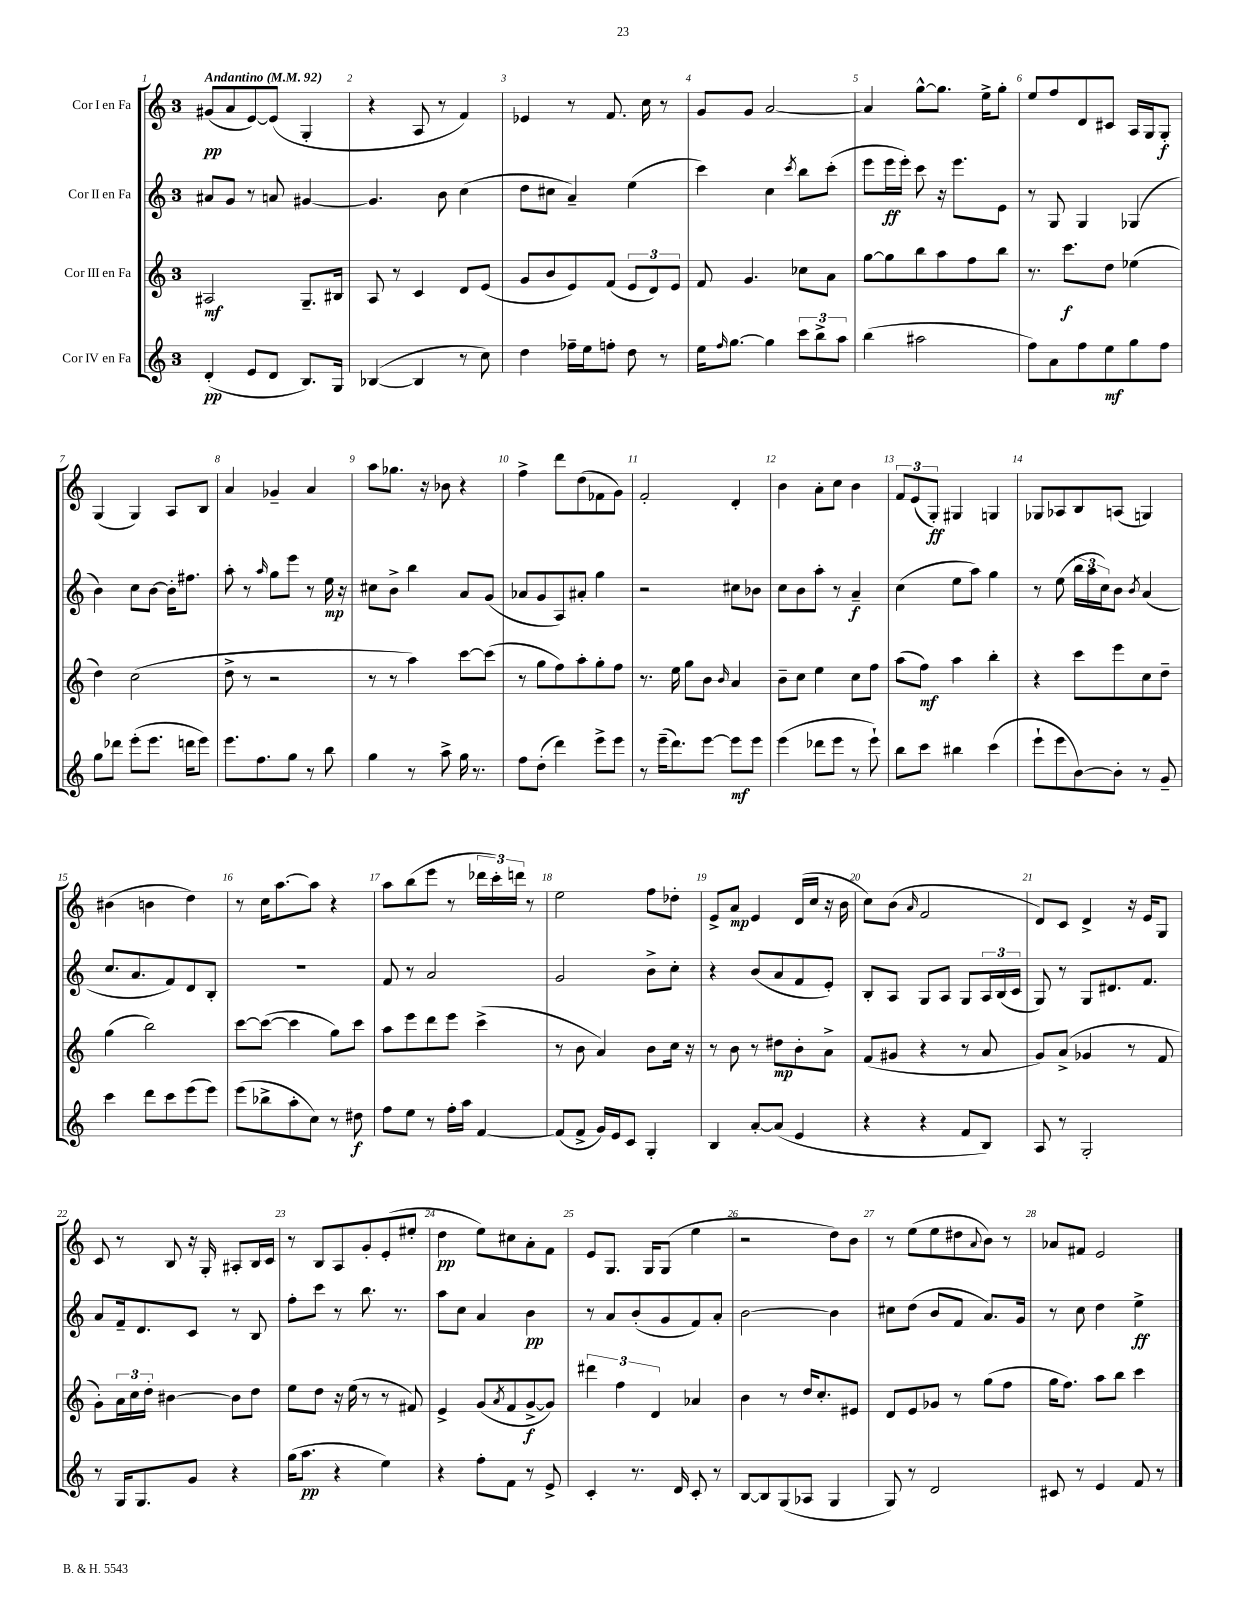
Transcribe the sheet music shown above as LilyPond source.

<<
\new StaffGroup <<
\new Staff = "s0" \with { instrumentName = "Cor I en Fa" } {
    \clef treble \key c \major \once \override Staff.TimeSignature.style = #'single-digit \time 3/4 \tempo "Andantino" 4 = 92
    gis'8\pp( a'8 e'8~) e'8( g4-. |
    r4 a8 r8 f'4) |
    ees'4 r8 f'8. c''16 r8 |
    g'8 g'8 a'2~ |
    a'4 g''8~-^ g''8. e''16-> g''8-. |
    e''8 f''8 d'8 cis'8 a16 g16 g8-.\f |
    g4( g4) a8 b8 |
    a'4 ges'4-- a'4 |
    a''8 ges''8. r16 bes'8 r4 |
    f''4-> d'''8 d''8( fes'8 g'8) |
    f'2-. d'4-. |
    b'4 a'8-. c''8 b'4 |
    \tuplet 3/2 { f'8 e'8( g8-.\ff) } gis4 g4 |
    ges8 aes8 b8 a8( g4) |
    bis'4( b'4 d''4) |
    r8 c''16 a''8.~ a''8 r4 |
    a''8 b''8( e'''8 r8 \tuplet 3/2 { des'''16 c'''16-.) d'''16 } r8 |
    e''2 f''8 des''8-. |
    e'8-> a'8\mp e'4 d'16( c''16 r16 b'16 |
    c''8) b'8( \grace { a'16 } f'2 |
    d'8) c'8 d'4-> r16 e'16 g8 |
    c'8 r8 b8 r16 g16-. ais8-. b16 c'16 |
    r8 b8 a8 g'8-. e'8-.( eis''8-. |
    d''4\pp e''8) cis''8 a'8-. f'8 |
    e'8 g8. g16 g8( e''4 |
    r2 d''8) b'8 |
    r8 e''8( e''8 dis''8 \appoggiatura { a'8 } b'8) r8 |
    aes'8 fis'8 e'2 \bar "|." |
}
\new Staff = "s1" \with { instrumentName = "Cor II en Fa" } {
    \clef treble \key c \major \once \override Staff.TimeSignature.style = #'single-digit \time 3/4
    ais'8 g'8 r8 a'8 gis'4~ |
    gis'4. b'8 c''4( |
    d''8 cis''8 a'4--) e''4( |
    c'''4) c''4 \acciaccatura { c'''8 } b''8 c'''8-.( |
    e'''8 e'''16\ff e'''16-.) c'''8 r16 e'''8. e'8 |
    r8 g8 g4 ges4( |
    b'4) c''8 b'8~ b'16-. fis''8. |
    a''8-. r8 \grace { a''16 } g''8 e'''8 r8 e''16\mp r16 |
    cis''8 b'8-> b''4 a'8 g'8( |
    aes'8 g'8 a8) ais'8-. g''4 |
    r2 cis''8 bes'8 |
    c''8 b'8 a''8-. r8 a'4--\f |
    c''4( e''8 a''8) g''4 |
    r8 e''8( \tuplet 3/2 { b''16 a''16 c''16) } b'8 \acciaccatura { b'8 } a'4( |
    c''8. a'8. f'8) d'8 b8-. |
    R2. |
    f'8 r8 a'2 |
    g'2 b'8-> c''8-. |
    r4 b'8( a'8 f'8 e'8-.) |
    b8-. a8 g8 a8 g8 \tuplet 3/2 { a16 b16( c'16 } |
    g8) r8 g8 dis'8. f'8. |
    a'8 f'16-- d'8. c'8 r8 b8 |
    f''8-. c'''8 r8 b''8. r8. |
    a''8 c''8 a'4 b'4\pp |
    r8 a'8 b'8-.( g'8 f'8) a'8-. |
    b'2~ b'4 |
    cis''8 d''8( b'8 f'8 a'8.) g'16 |
    r8 c''8 d''4 e''4->\ff \bar "|." |
}
\new Staff = "s2" \with { instrumentName = "Cor III en Fa" } {
    \clef treble \key c \major \once \override Staff.TimeSignature.style = #'single-digit \time 3/4
    ais2\mf g8.-- bis16 |
    a8 r8 c'4 d'8 e'8( |
    g'8 b'8 e'8) f'8( \tuplet 3/2 { e'8 d'8) e'8 } |
    f'8 g'4. ces''8 a'8 |
    g''8~ g''8 b''8 a''8 f''8 b''8 |
    r8. c'''8.\f d''8 ees''4( |
    d''4) c''2( |
    d''8-> r8 r2 |
    r8 r8 a''4) c'''8~ c'''8( |
    r8 g''8 f''8) a''8-. g''8-. f''8 |
    r8. e''16 g''8 b'8 \grace { b'16 } a'4 |
    b'8-- c''8 e''4 c''8 f''8 |
    a''8( f''8\mf) a''4 b''4-. |
    r4 c'''8 e'''8 c''8 d''8-- |
    g''4( b''2) |
    c'''8~ c'''8~( c'''4 g''8) c'''8 |
    a''8 e'''8 d'''8 e'''8 c'''4->( |
    r8 b'8 a'4) b'8 c''16 r16 |
    r8 b'8 r8 dis''8\mp b'8-. a'8-> |
    f'8( gis'8 r4 r8 a'8 |
    g'8) a'8->( ges'4 r8 f'8 |
    g'8-.) \tuplet 3/2 { a'16 c''16 d''16-. } bis'4~ bis'8 d''8 |
    e''8 d''8 r16 e''16( r8 r8 fis'8) |
    e'4-> g'8( \acciaccatura { a'8 } f'8 g'8~->\f g'8) |
    \tuplet 3/2 { dis'''4 f''4 d'4 } aes'4 |
    b'4 r8 d''16 c''8.-. eis'8 |
    d'8 e'8 ges'8 r8 g''8( f''8 |
    g''16 f''8.) a''8 b''8 c'''4 \bar "|." |
}
\new Staff = "s3" \with { instrumentName = "Cor IV en Fa" } {
    \clef treble \key c \major \once \override Staff.TimeSignature.style = #'single-digit \time 3/4
    d'4-.\pp( e'8 d'8 b8.) g16 |
    bes4~( bes4 r8 c''8) |
    d''4 fes''16-- e''16 f''8-. d''8 r8 |
    e''16 \grace { f''16 } g''8.~ g''4 \tuplet 3/2 { c'''8 b''8-> a''8 } |
    b''4( ais''2 |
    f''8) a'8 f''8 e''8\mf g''8 f''8 |
    g''8 des'''8 e'''8-.( e'''8. d'''16 e'''8) |
    e'''8. f''8. g''8 r8 b''8 |
    g''4 r8 a''8-> g''16 r8. |
    f''8 d''8-.( d'''4) e'''8-> e'''8 |
    r8 e'''16--( d'''8.) e'''8~ e'''8\mf e'''8 |
    e'''4( des'''8 e'''8 r8 e'''8-!) |
    b''8 c'''8 bis''4 c'''4( |
    e'''8-! e'''8 b'8~) b'8-. r8 g'8-- |
    c'''4 d'''8 c'''8 e'''8( e'''8) |
    e'''8( bes''8-> a''8-. c''8) r8 dis''8\f |
    f''8 e''8 r8 f''16-. a''16 f'4~ |
    f'8( f'8-> g'16) e'16 c'8 g4-. |
    b4 a'8~-. a'8( e'4 |
    r4 r4 f'8 b8) |
    a8 r8 g2-. |
    r8 g16 g8. g'8 r4 |
    g''16( a''8.\pp r4 e''4) |
    r4 f''8-. f'8 r8 e'8-> |
    c'4-. r8. d'16 c'8-. r8 |
    b8~ b8 g8( aes8 g4 |
    g8) r8 d'2 |
    cis'8 r8 e'4 f'8 r8 \bar "|." |
}
>>
>>
\layout { \context { \Score \override BarNumber.break-visibility = ##(#f #t #t) barNumberVisibility = #all-bar-numbers-visible } }
